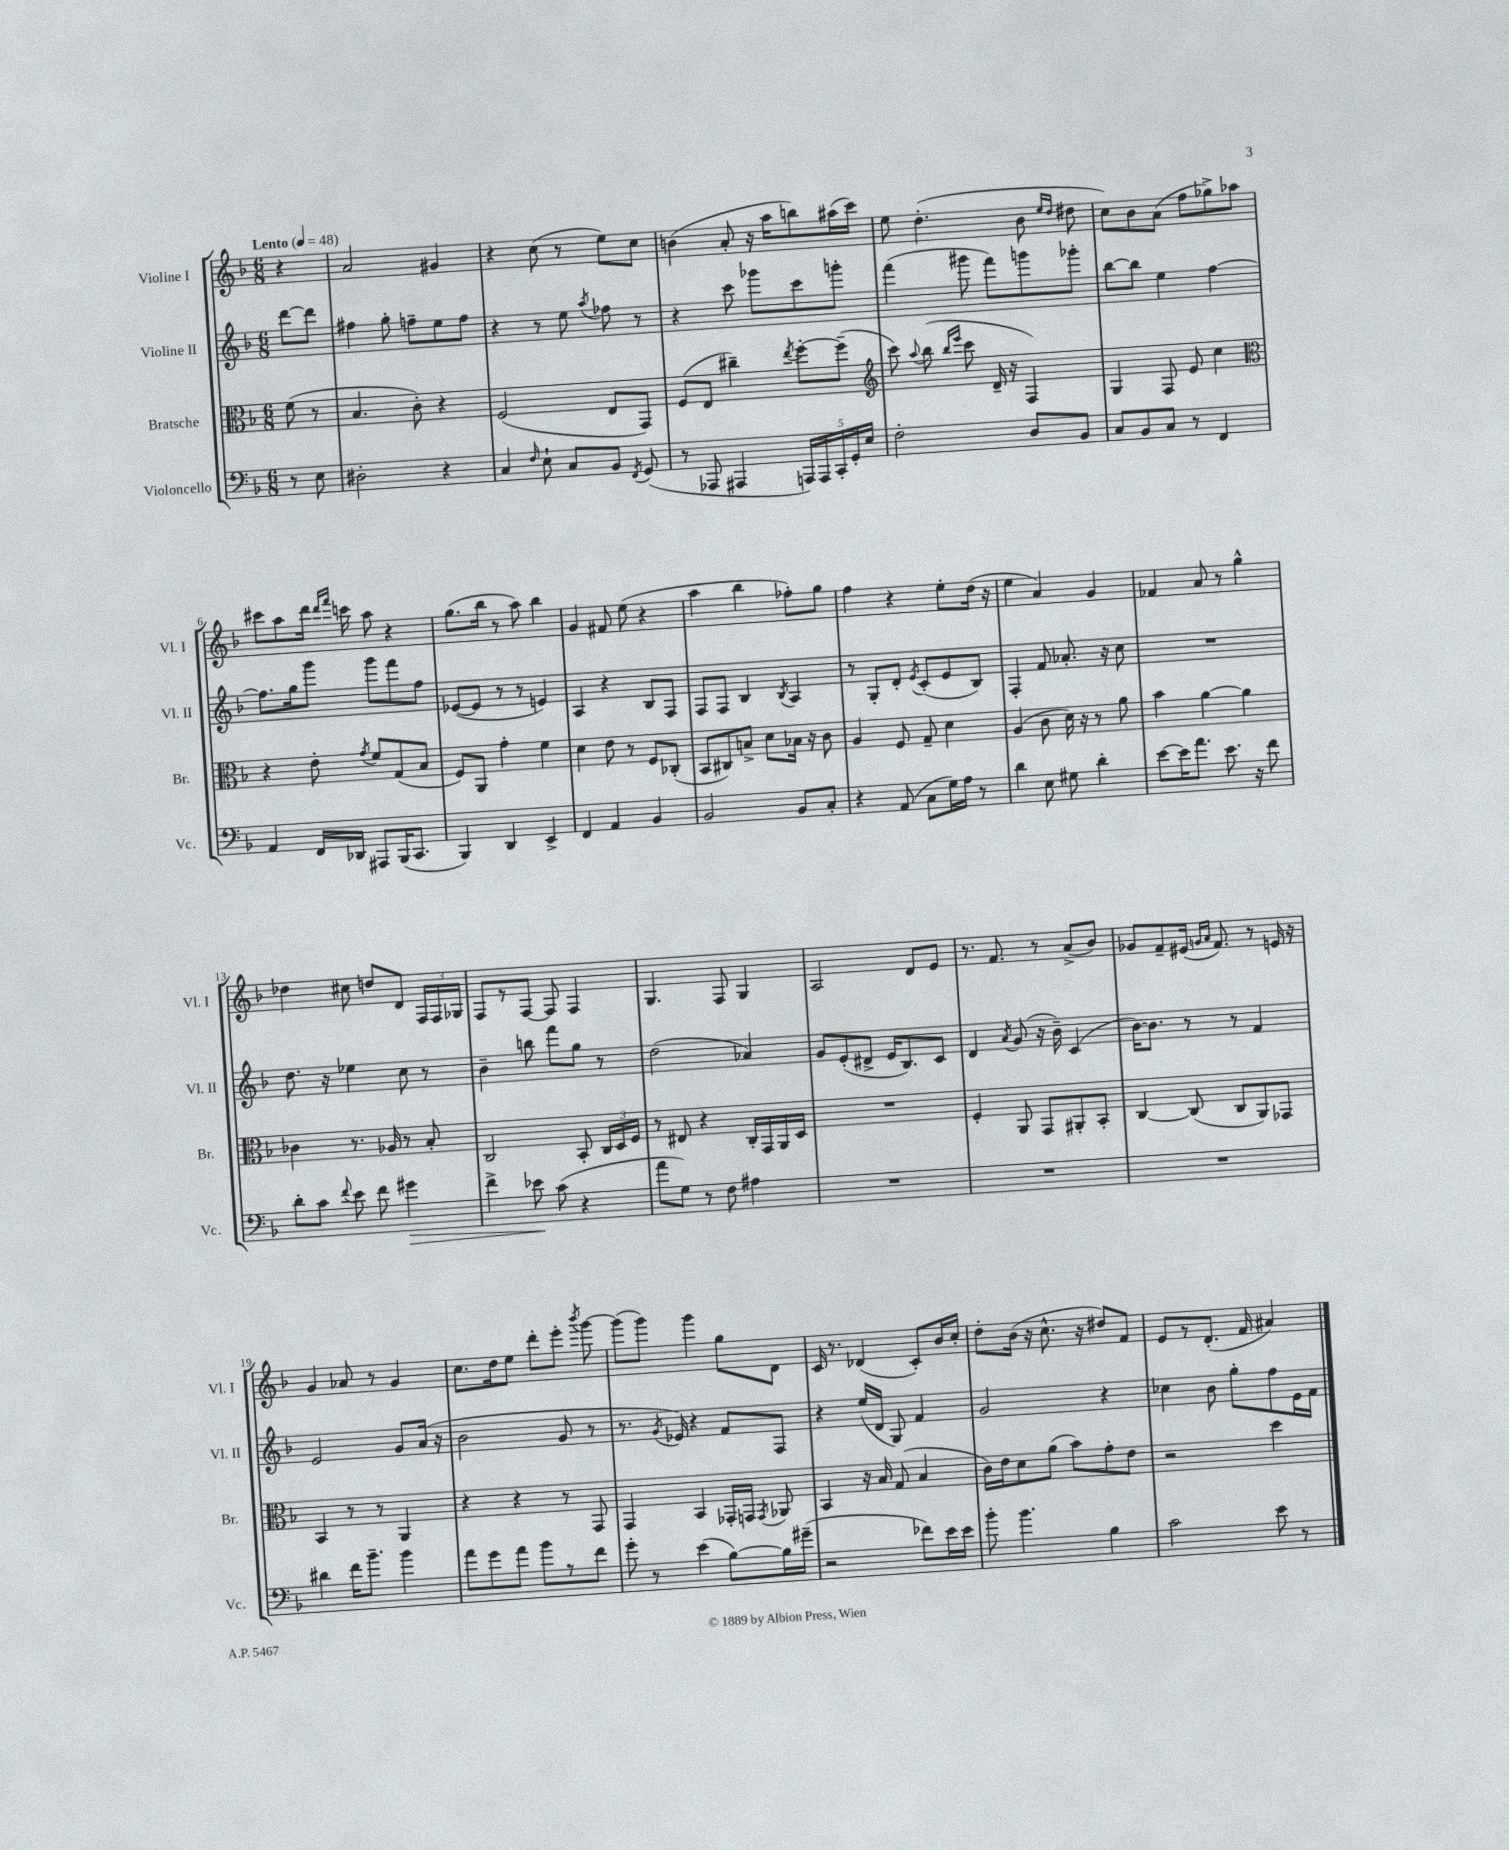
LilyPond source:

<<
\new StaffGroup <<
\new Staff = "s0" \with { instrumentName = "Violine I" shortInstrumentName = "Vl. I" } {
    \clef treble \key f \major \numericTimeSignature \time 6/8 \partial 4 \tempo "Lento" 4 = 48
    \autoBeamOff r4 |
    a'2 gis'4 |
    r4 c''8( r8 e''8[) c''8] |
    b'4( a'8-. r16 a''16[ b''8) ais''16( c'''16]) |
    e''8 d''4.-.( bes'8 \grace { e''16[ d''16] } dis''8 |
    c''8[) bes'8 a'8]( f''8[ ges''8->) aes''8] |
    cis'''8[ a''8 d'''16] \grace { d'''16[ f'''16] } c'''16 a''8 r4 |
    g''8.[( bes''16] r8 a''8) bes''4 |
    g'4 fis'8 e''8( r4 |
    a''4 bes''4 fes''8[-.) g''8] |
    f''4 r4 e''8[-. d''16]( r16 |
    e''4 a'4) g'4 |
    fes'4 a'8 r8 g''4-^ |
    des''4 cis''8 d''8[ d'8] \tuplet 3/2 { f16[ f16 ges16] } |
    f8[ r8 f8]~ f8 f4 |
    g4. f8 g4 |
    a2 d'8[ e'8] |
    r8. f'8. r8 a'8[->( bes'8]) |
    ges'8[ f'8-- eis'16]( \grace { g'16[ a'16] } f'8.) r8 e'16 r16 |
    g'4 aes'8 r8 g'4 |
    c''8.[ d''16 e''8] d'''8[-. e'''8]-. \acciaccatura { bes'''8 } g'''8~ |
    g'''8[( g'''8]) g'''4 g''8[ d'8] |
    c'16 r8. des'4( c'8[-.) bes'16 c''16]-. |
    d''8[-. bes'16]( r16 c''8.-^ r16 dis''8[) f'8] |
    e'8[ r8 d'8.]-.( f'16 ais'4) \bar "|." |
}
\new Staff = "s1" \with { instrumentName = "Violine II" shortInstrumentName = "Vl. II" } {
    \clef treble \key f \major \numericTimeSignature \time 6/8 \partial 4
    \autoBeamOff d'''8[~ d'''8] |
    fis''4 g''8-. f''8[-- e''8 f''8] |
    r4 r8 e''8 \acciaccatura { a''8 } fes''8 r8 |
    r4 c'''8 ges'''8[ c'''8 g'''8]-. |
    f'''4( gis'''8 f'''8[) g'''8 ges'''8]-. |
    bes''8[~ bes''8] e''4 f''4~ |
    f''8.[ g''16 g'''8] g'''8[ f'''8 f''8] |
    ees'8[~( ees'8] r8 r8 e'4) |
    a4 r4 bes8[ f8] |
    f8[ f8] bes4 \acciaccatura { bes8 } a4 |
    r8 g8[-. d'8]-. \acciaccatura { e'8 } c'8[-.( e'8 bes8]) |
    f4-. f'8 aes'8.-. r16 c''8 |
    R2. |
    d''8. r16 ees''4 c''8 r8 |
    bes'4-- b''8 f'''8[ g''8] r8 |
    d''2( aes'4) |
    g'8[ e'8-.( dis'8]-> e'16[ bes8.) c'8] |
    d'4 \acciaccatura { a'8 } g'8( r16 bes'16--) c'4( |
    bes'16[~) bes'8.] r8 r8 f'4 |
    e'2 g'8[ a'16]( r16 |
    bes'2 g'8 r8 |
    r8. \acciaccatura { g'8 } ees'16) r4 f'8[ f8] |
    r4 e''16[( d'16] g8) f'4 |
    g'2 r4 |
    ces''4 bes'8 g''8[-. f''8 e'16 f'16] \bar "|." |
}
\new Staff = "s2" \with { instrumentName = "Bratsche" shortInstrumentName = "Br." } {
    \clef alto \key f \major \numericTimeSignature \time 6/8 \partial 4
    \autoBeamOff f'8( r8 |
    bes4. c'8-.) r4 |
    f2( e8[ g,8]) |
    f8[( e8] cis''4--) \acciaccatura { e''8 } f''8[~-. f''8]--( |
    \clef treble c'''8) \appoggiatura { a''8 } bes''8( \grace { bes''16[ e'''16] } c'''8 d'16-- r16 f4) |
    g4 f8 e'8 c''4 |
    \clef alto r4 e'8-. \acciaccatura { g'8 } f'8[ g8( bes8] |
    f8[) a,8] g'4-. f'4 |
    d'4 e'8 r8 f8[ ces8]-.( |
    bes,8[ cis8) b8]-> d'8[ bes16] r16 c'8 |
    a4 f8 g8-- d'4 |
    a4( c'8 d'16) r16 r8 a'8 |
    bes'4 a'4~ a'4 |
    ces'4 r8. aes16 r8 bes8-. |
    c2 bes,8-. \tuplet 3/2 { c16[ d16 f16] } |
    r8 eis8 r4 c16[-. g,16 a,16 d16] |
    R2. |
    f4-. a,8 g,8[ ais,8-. bes,8]-. |
    c4~ c8( c8[ a,8) ges,8] |
    bes,4 r8 r8 a,4 |
    r4 r4 r8 g,8 |
    g,4 bes,4 ges,16[-. g,16] \acciaccatura { g,8 } aes,8 |
    bes,4 r16 bes16 g8( bes4 |
    c'16[) e'16 d'8 a'8]( bes'8[) g'8-. e'8] |
    r2 d''4 \bar "|." |
}
\new Staff = "s3" \with { instrumentName = "Violoncello" shortInstrumentName = "Vc." } {
    \clef bass \key f \major \numericTimeSignature \time 6/8 \partial 4
    \autoBeamOff r8 e8 |
    dis2-. r4 |
    c4 \grace { f16 } e8-! c8[ bes,8] \acciaccatura { f,8 } g,8( |
    r8 aes,,8 ais,,4 \tuplet 5/4 { a,,16[) a,,16 c,16-. g,16-. e16] } |
    f2-. d8[ bes,8] |
    c8[ bes,8 c8] r8 f,4 |
    a,4 f,16[ des,16] ais,,8[ bes,,16( c,8.] |
    bes,,4) d,4 e,4-> |
    f,4 a,4 bes,4 |
    bes,2 bes,8[ c8]-. |
    r4 a,8( c8[ g16) a16] r8 |
    d'4 e8 gis8 d'4-. |
    e'8[~ e'16 a'8.] e'8. r16 f'8 |
    d'8[-. c'8] \appoggiatura { f'8 } e'8 f'8 gis'4\> |
    f'4-> ees'8\! c'8( r4 |
    a'8[ g8]) r8 f8 ais4 |
    R2. |
    R2. |
    R2. |
    dis'4 f'16[ bes'8.]-- bes'4 |
    a'8[ g'8 a'8] bes'8[ r8 f'8] |
    g'8-. r8 e'4( bes8[~) bes16 gis'16]--( |
    r2 fes'8[) e'16 e'16] |
    bes'8-. bes'4. bes4 |
    c'2 e'8 r8 \bar "|." |
}
>>
>>
